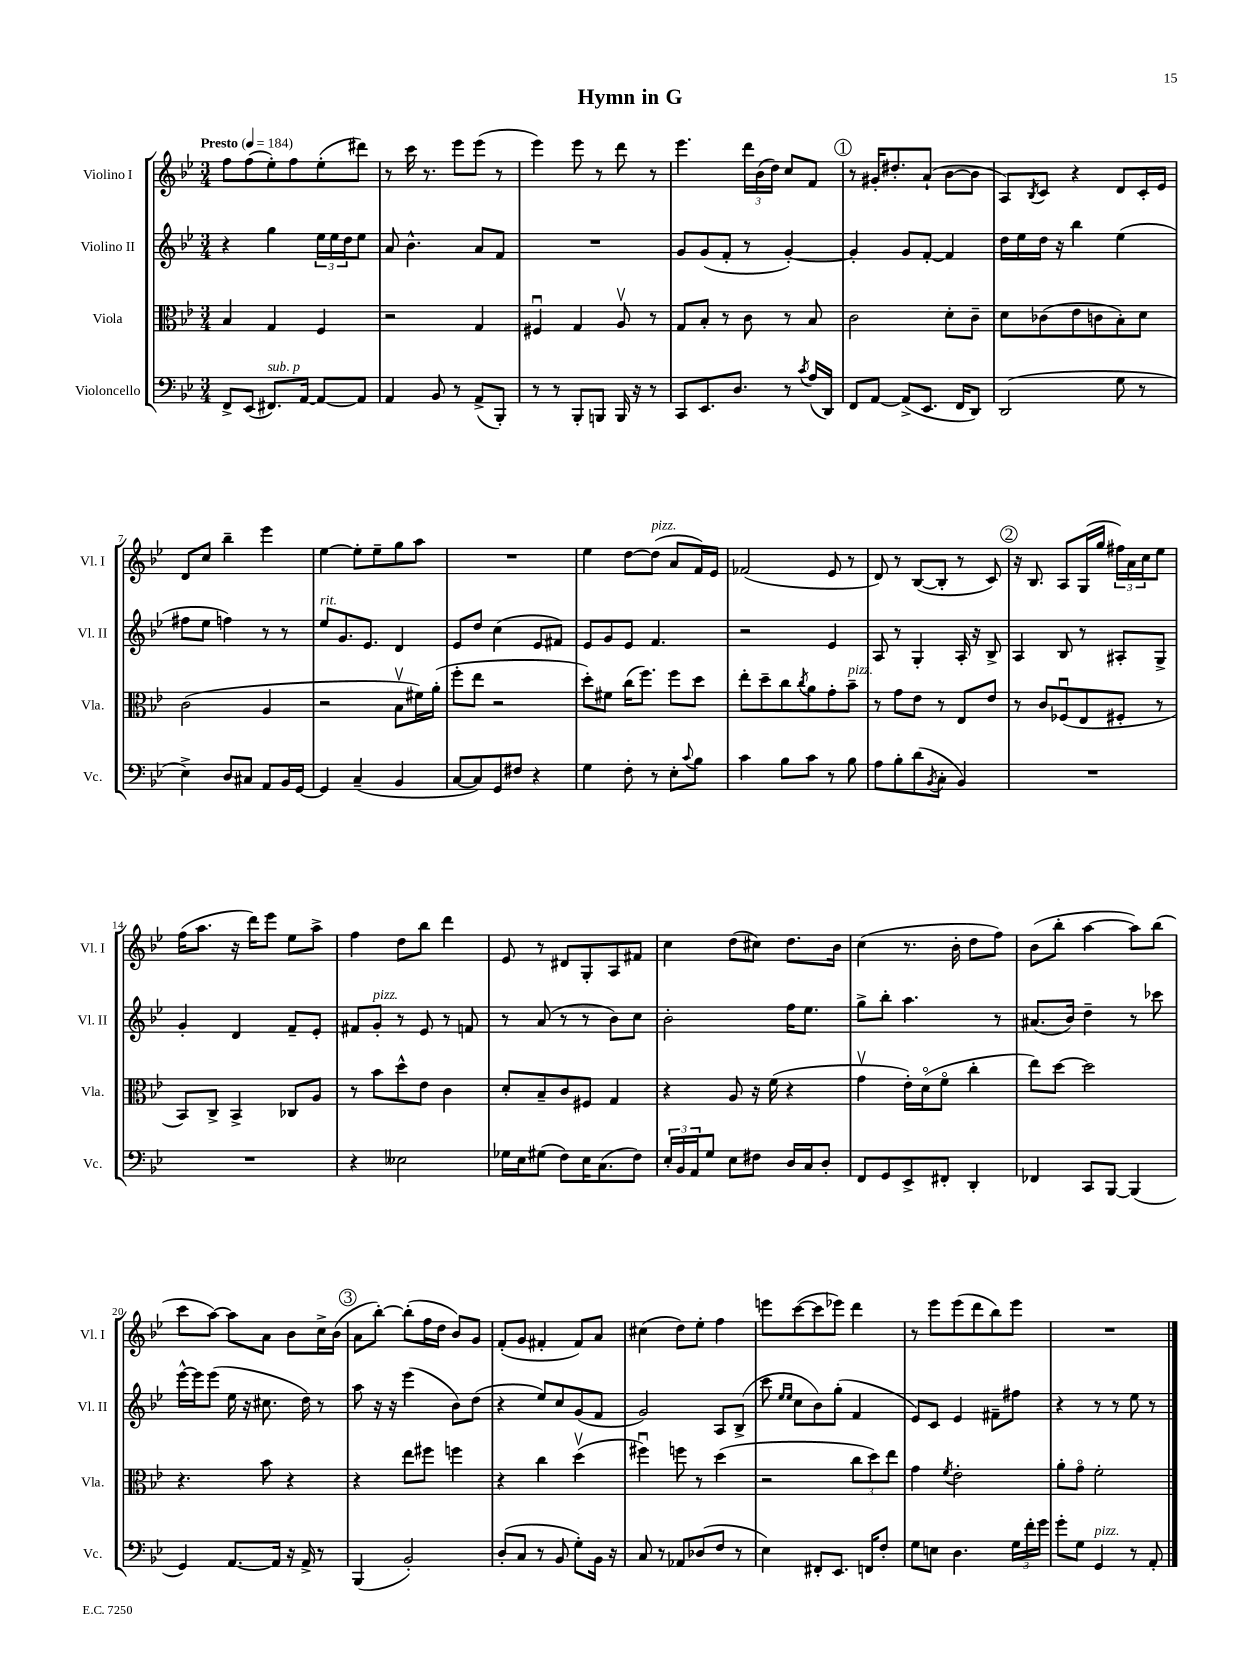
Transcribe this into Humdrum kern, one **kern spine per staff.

**kern	**kern	**kern	**kern
*staff4	*staff3	*staff2	*staff1
*clefF4	*clefC3	*clefG2	*clefG2
*k[b-e-]	*k[b-e-]	*k[b-e-]	*k[b-e-]
*M3/4	*M3/4	*M3/4	*M3/4
*MM184	*MM184	*MM184	*MM184
8FF^	4B-	4r	8ff
(8EE-	.	.	(8ff
8.FF#)	4G	4gg	8ee-')
.	.	.	8ff
[16AA	.	.	.
8AA_	4F	24ee-	(8ee-'
.	.	24ee-	.
.	.	24dd	.
8AA]	.	8ee-	8ddd#)
=	=	=	=
4AA	2r	8a	8r
.	.	4.b-^^	16ccc
.	.	.	8.r
8BB-	.	.	.
8r	.	.	8eee-
(8AA^	4G	8a	(8eee-
8BBB-')	.	8f	8r
=	=	=	=
8r	4F#u	2.r	4eee-)
8r	.	.	.
8BBB-'	4G	.	8eee-
8BBB	.	.	8r
16BBB	8Av	.	8ddd
16r	.	.	.
8r	8r	.	8r
=	=	=	=
8CC	8G	8g	4.eee-
8.EE-	8B-'	(8g	.
.	8r	8f'	.
8.D	.	.	.
.	8c	8r	24ddd
.	.	.	(24b-
.	.	.	24dd)
8r	8r	[4g')	8cc
8qc	.	.	.
(16A	8B-	.	8f
16DD)	.	.	.
=	=	=	=
8FF	2c	4g']	8r
[8AA	.	.	16g#'
.	.	.	8.dd#'
(8AA^]	.	8g	.
8.EE-	.	[8f'	(8a`
.	8d'	4f]	[8b-
16FF	.	.	.
8DD)	8c~	.	8b-]
=	=	=	=
(2DD	8d	16dd	8A)
.	.	16ee-	.
.	.	.	8qB-
.	(8c-	16dd	8c
.	.	16r	.
.	8e-	4bb-	4r
.	8c	.	.
8G	8B-')	(4ee-	8d
8r	8d	.	16c'
.	.	.	16e-
=	=	=	=
4E-^)	(2c	8ff#	8d
.	.	8ee-	8cc
8D	.	4ff)	4bb-~
8C#	.	.	.
8AA	4A	8r	4eee-
16BB-	.	8r	.
[16GG	.	.	.
=	=	=	=
4GG]	2r	8ee-	[4ee-
.	.	8.g	.
(4C~	.	.	8ee-']
.	.	8.e-	.
.	.	.	8ee-~
4BB-	8B-v	4d	8gg
.	16f#)	.	8aa
.	(16a'	.	.
=	=	=	=
[8C	8ff'	8e-	2.r
8C])	8ee-	8dd	.
8GG	2r	(4cc	.
8F#	.	.	.
4r	.	8e-	.
.	.	8f#)	.
=	=	=	=
4G	8dd')	8e-	4ee-
.	8f#	8g	.
8F'	(16cc	8e-	[8dd
.	8.ff)	.	.
8r	.	4.f	(8dd]
8E-'	8ff	.	8a
8qqc	.	.	.
8B-	8dd	.	16f)
.	.	.	16e-
=	=	=	=
4c	8ee-'	2r	(2f-
.	8dd~	.	.
8B-	8cc	.	.
.	8qcc	.	.
8c	8a	.	.
8r	8g'	4e-	8e-
8B-	8b-~	.	8r
=	=	=	=
8A	8r	8A	8d)
8B-'	8g	8r	8r
(8d	8e-	4G'	([8B-
8qBB-	.	.	.
8C'	8r	.	8B-']
4BB-)	8E-	16A'	8r
.	.	16r	.
.	8e-	8B-^	8c)
=	=	=	=
2.r	8r	4A	16r
.	.	.	8.B-
.	8c	.	.
.	(8F-u	8B-	8A
.	8E-	8r	(16G
.	.	.	16gg
.	8F#'	8A#'	24ff#)
.	.	.	24a
.	.	.	24cc
.	8r	8G^	8ee-
=	=	=	=
2.r	8BB-)	4g'	(16ff
.	.	.	8.aa
.	8C^	.	.
.	4BB-^	4d	16r
.	.	.	16ddd)
.	.	.	8eee-
.	8C-	8f~	8ee-
.	8A	8e-'	8aa^
=	=	=	=
4r	8r	8f#	4ff
.	8b-	8g'	.
2E--	8dd^^	8r	8dd
.	8e-	8e-	8bb-
.	4c	8r	4ddd
.	.	8f	.
=	=	=	=
16G-	8d'	8r	8e-
16E-	.	.	.
(8G#	8B-~	(8a	8r
8F)	8c	8r	8d#
16E-	8F#	8r	8G'
(8.C	.	.	.
.	4G	8b-)	8A
8F)	.	8cc	8f#
=	=	=	=
24E-'	4r	2b-'	4cc
24BB-	.	.	.
24AA	.	.	.
8G	.	.	.
8E-	8A	.	(8dd
8F#	16r	.	8cc#)
.	(16f	.	.
16D	4r	16ff	8.dd
16C	.	8.ee-	.
8D'	.	.	.
.	.	.	16b-
=	=	=	=
8FF	4gv	8gg^	(4cc
8GG	.	8bb-'	.
8EE-^	16e-')	4.aa	8.r
.	(16do	.	.
8FF#'	8fo	.	.
.	.	.	16b-'
4DD'	4cc'	.	8dd
.	.	8r	8ff)
=	=	=	=
4FF-	8ee-)	(8.a#	(8b-
.	[8dd	.	8bb-'
.	.	16b-)	.
8CC	2dd]	4dd~	[4aa
[8BBB-	.	.	.
(4BBB-]	.	8r	8aa])
.	.	8ccc-	(8bb-
=	=	=	=
4GG)	4.r	[16eee-^^	8ccc
.	.	16eee-]	.
.	.	(8eee-	[8aa)
[8.AA	.	16ee-	8aa]
.	.	16r	.
.	8b-	8.cc#	8a
16AA]	.	.	.
16r	4r	.	8b-
16AA^	.	16dd)	.
8r	.	8r	16cc^
.	.	.	(16b-
=	=	=	=
(4BBB-	4r	8aa	8a
.	.	16r	[8bb-')
.	.	16r	.
2BB-')	8ee-	(4eee-	(8bb-']
.	8ff#	.	16ff
.	.	.	16dd
.	4ff	8b-)	8b-)
.	.	(8dd	8g
=	=	=	=
(8D'	4r	4r	(8f'
8C	.	.	8g
8r	4cc	8ee-)	4f#'
8BB-	.	8cc	.
8G')	(4ddv	(8g	8f#)
16BB-	.	8f	8a
16r	.	.	.
=	=	=	=
8C	4ff#u)	2g)	(4cc#
8r	.	.	.
8AA-	8ff	.	8dd)
(8D-	8r	.	8ee-'
8F	(4dd	8A	4ff
8r	.	(8B-^	.
=	=	=	=
4E-)	2r	8ccc	8eee
.	.	16qqee-	.
.	.	16qqee-	.
.	.	8cc	([8ccc
8FF#'	.	8b-)	8ccc]
8.EE-	.	(8gg'	8eee-)
.	12cc	4f	4ddd
16FF	.	.	.
.	12dd)	.	.
8F'	.	.	.
.	12ee-	.	.
=	=	=	=
8G	4g	8e-)	8r
8E	.	8c	8eee-
.	8qf	.	.
4.D	2e-'	4e-	(8eee-
.	.	.	8ddd
.	.	8f#~	8bb-)
24G	.	8ff#	8eee-
24f'	.	.	.
24g	.	.	.
=	=	=	=
8g'	8a'	4r	2.r
8G	8go	.	.
4GG	2f'	8r	.
.	.	8r	.
8r	.	8ee-	.
8AA'	.	8r	.
==	==	==	==
*-	*-	*-	*-
